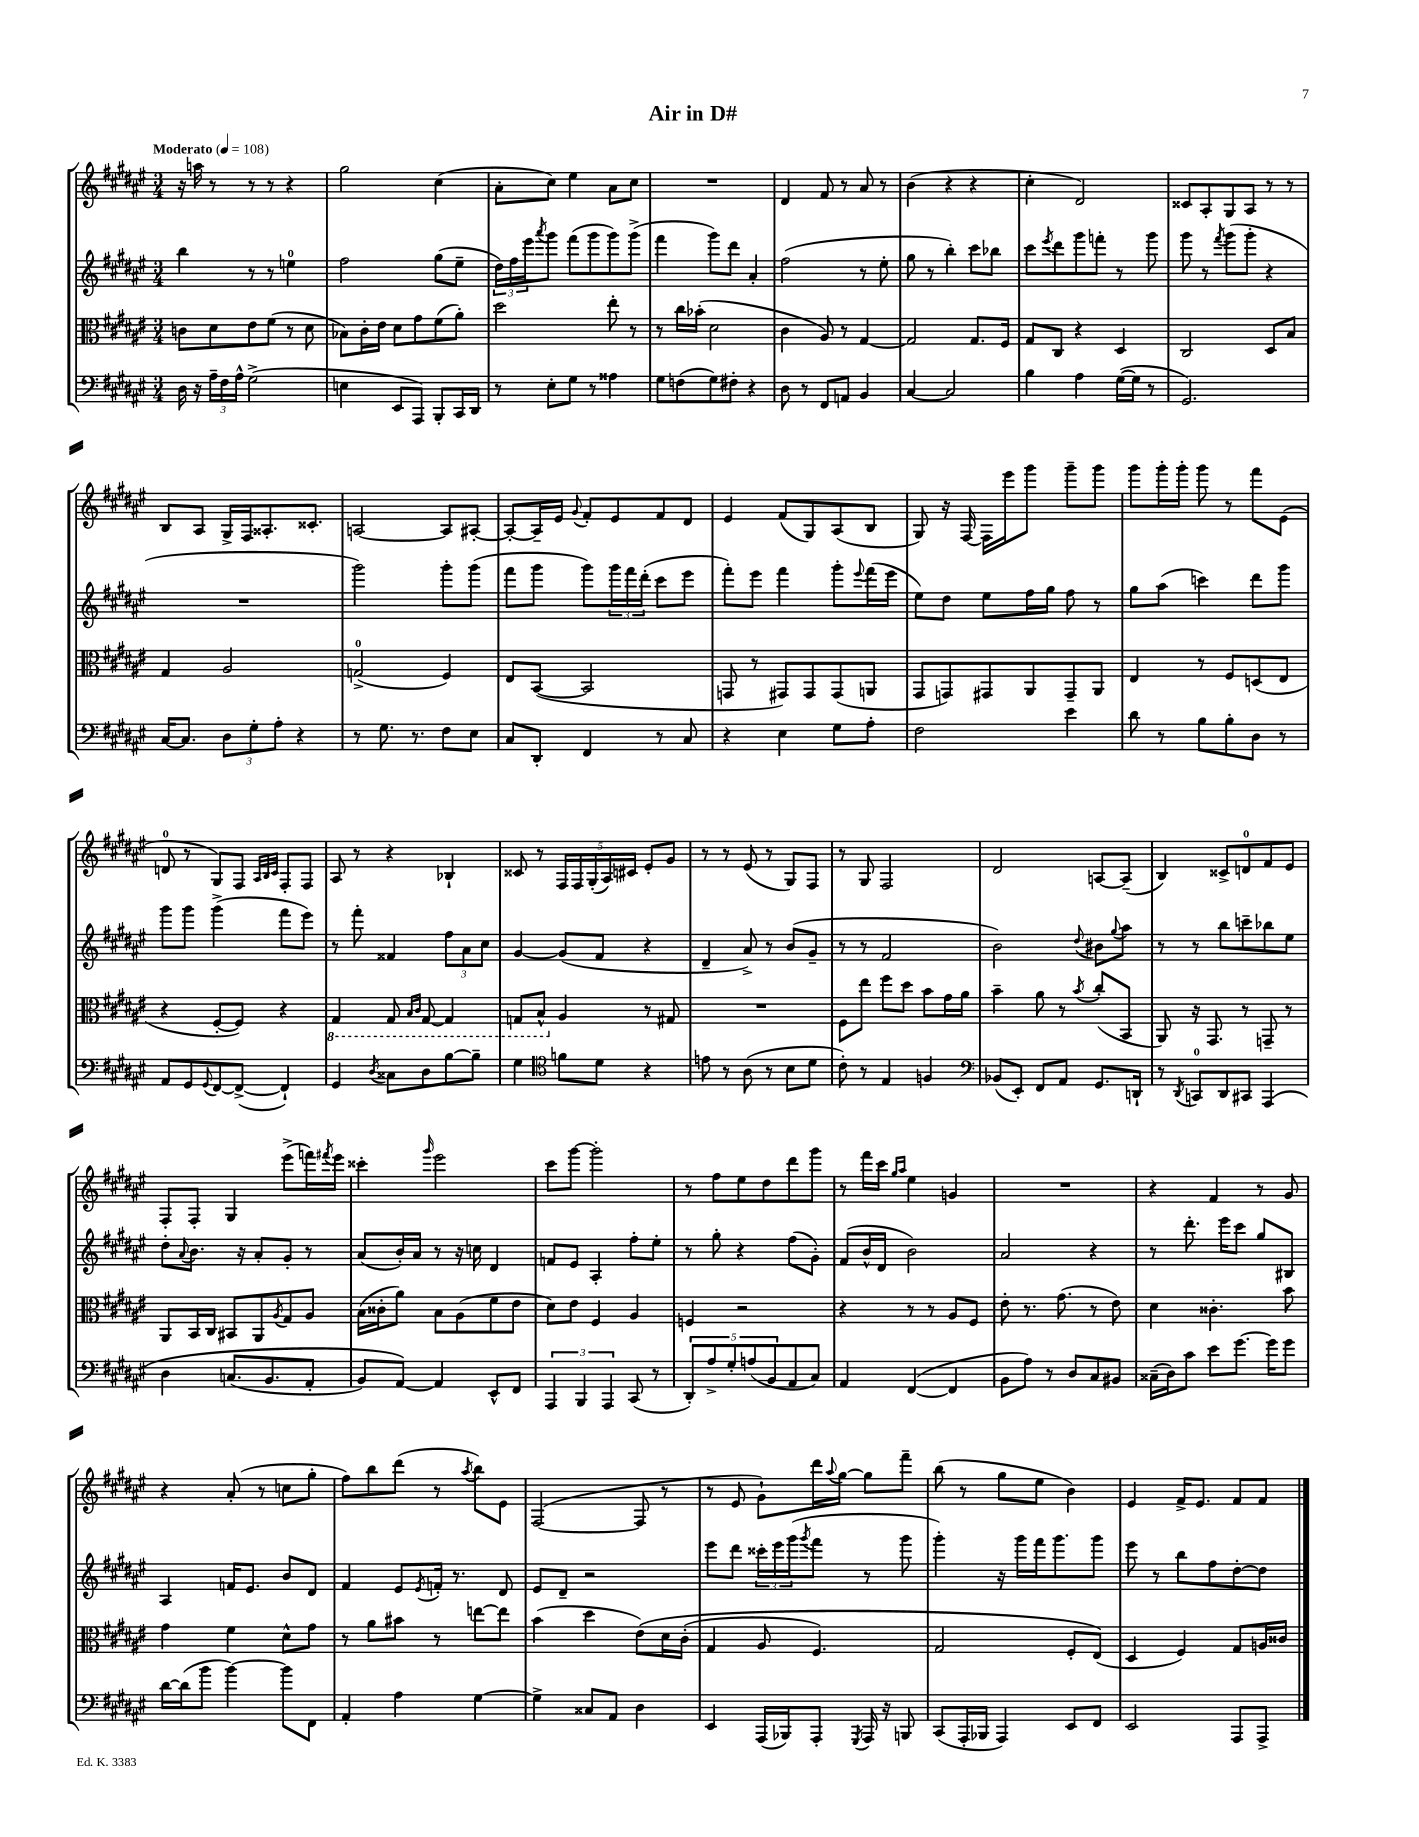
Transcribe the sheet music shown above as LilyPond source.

\header { title = "Air in D#" }
<<
\new StaffGroup <<
\new Staff = "s0" {
    \clef treble \key fis \major \numericTimeSignature \time 3/4 \tempo "Moderato" 4 = 108
    r16 a''16 r8 r8 r8 r4 |
    gis''2 cis''4( |
    ais'8-. cis''8) eis''4 ais'8 cis''8 |
    R2. |
    dis'4 fis'8 r8 ais'8 r8 |
    b'4( r4 r4 |
    cis''4-. dis'2) |
    cisis'8 ais8-. gis8 ais8 r8 r8 |
    b8 ais8 gis16-> fis16 aisis8.-. cisis'8.-. |
    a2~ a8 ais8~-. |
    ais8~-. ais16-- eis'16 \appoggiatura { gis'8 } fis'8-. eis'8 fis'8 dis'8 |
    eis'4 fis'8( gis8) ais8( b8 |
    gis8) r16 fis16~ fis16 eis'''16 gis'''8 gis'''8-- gis'''8 |
    gis'''8 gis'''16-. gis'''16-. gis'''8 r8 fis'''8 eis'8( |
    d'8-0 r8 gis8) fis8 \grace { ais32 b32 cis'32 } fis8-. fis8 |
    ais8 r8 r4 bes4-! |
    cisis'8 r8 \tuplet 5/4 { fis16 fis16 gis16-.( ais16) cis'16 } eis'8-. gis'8 |
    r8 r8 eis'8( r8 gis8) fis8 |
    r8 gis8 fis2 |
    dis'2 a8~ a8--( |
    b4) cisis'8-> d'8-0 fis'8 eis'8 |
    fis8-. fis8-. gis4 eis'''8->( f'''16) \acciaccatura { fis'''8 } eis'''16 |
    cisis'''4-. \grace { gis'''16 } eis'''2 |
    cis'''8 gis'''8~ gis'''2-. |
    r8 fis''8 eis''8 dis''8 dis'''8 gis'''8 |
    r8 fis'''16 cis'''16 \grace { gis''16 ais''16 } eis''4 g'4 |
    R2. |
    r4 fis'4 r8 gis'8 |
    r4 ais'8-.( r8 c''8 gis''8-. |
    fis''8) b''8 dis'''8( r8 \acciaccatura { ais''8 } b''8) eis'8 |
    fis2~( fis8 r8 |
    r8 eis'8 gis'8-!) dis'''16 \appoggiatura { ais''8 } gis''16~ gis''8 fis'''8-- |
    b''8( r8 gis''8 eis''8 b'4) |
    eis'4 fis'16-> eis'8. fis'8 fis'8 \bar "|." |
}
\new Staff = "s1" {
    \clef treble \key fis \major \numericTimeSignature \time 3/4
    b''4 r8 r8 e''4-0 |
    fis''2 gis''8( eis''8-- |
    \tuplet 3/2 { dis''16) fis''16 eis'''16 } \acciaccatura { ais'''8 } gis'''8 fis'''8( gis'''8 gis'''8) gis'''8->( |
    fis'''4 gis'''8) dis'''8 ais'4-. |
    fis''2( r8 eis''8-. |
    gis''8 r8 b''4-.) cis'''8 bes''8 |
    cis'''8 \acciaccatura { eis'''8 } dis'''8 gis'''8 f'''8-. r8 gis'''8 |
    gis'''8 r8 \acciaccatura { fis'''8 } gis'''8( gis'''8-. r4 |
    R2. |
    gis'''2) gis'''8-. gis'''8( |
    fis'''8 gis'''8 gis'''8) \tuplet 3/2 { gis'''16 fis'''16 dis'''16-.( } cis'''8 eis'''8 |
    fis'''8-.) eis'''8 fis'''4 gis'''8-. \appoggiatura { eis'''8 } fis'''16( eis'''16 |
    eis''8) dis''8 eis''8 fis''16 gis''16 fis''8 r8 |
    gis''8 ais''8( c'''4) dis'''8 gis'''8 |
    gis'''8 gis'''8 gis'''4->( fis'''8 eis'''8) |
    r8 fis'''8-. fisis'4 \tuplet 3/2 { fis''8 ais'8 cis''8 } |
    gis'4~ gis'8( fis'8 r4 |
    dis'4-- ais'8->) r8 b'8( gis'8-- |
    r8 r8 fis'2 |
    b'2) \appoggiatura { dis''8 } bis'8 \appoggiatura { gis''8 } ais''8 |
    r8 r8 b''8 c'''8-- bes''8 eis''8 |
    dis''8-. \appoggiatura { ais'8 } b'8. r16 ais'8-. gis'8-. r8 |
    ais'8( b'16-.) ais'16 r8 r16 c''16 dis'4 |
    f'8 eis'8 ais4-. fis''8-. eis''8-. |
    r8 gis''8-. r4 fis''8( gis'8-.) |
    fis'8( b'16-^ dis'16 b'2) |
    ais'2 r4 |
    r8 dis'''8.-. eis'''16 cis'''8 gis''8 bis8 |
    ais4 f'16 eis'8. b'8 dis'8 |
    fis'4 eis'8 \acciaccatura { eis'8 } f'16-. r8. dis'8 |
    eis'8 dis'8-- r2 |
    eis'''8 dis'''8 \tuplet 3/2 { cisis'''16-. eis'''16 gis'''16( } \acciaccatura { gis'''8 } fis'''8 r8 gis'''8 |
    gis'''4-.) r16 gis'''16 fis'''16 gis'''8. gis'''8 |
    eis'''8 r8 b''8 fis''8 dis''8~-. dis''8 \bar "|." |
}
\new Staff = "s2" {
    \clef alto \key fis \major \numericTimeSignature \time 3/4
    c'8 dis'8 eis'8 fis'8( r8 dis'8 |
    bes8) cis'16-. eis'16 dis'8 gis'8 fis'8( ais'8-.) |
    dis''2 eis''8-. r8 |
    r8 cis''16 bes'16-.( dis'2 |
    cis'4 ais8) r8 gis4~ |
    gis2 gis8. fis16 |
    gis8 cis8 r4 dis4 |
    cis2 dis8 b8 |
    gis4 ais2 |
    g2-0->( fis4) |
    eis8 b,8~( b,2 |
    g,8 r8 gis,8) gis,8 gis,8( a,8 |
    gis,8 g,8) gis,8 ais,8 gis,8-- ais,8 |
    eis4 r8 fis8 d8( eis8 |
    r4 fis8~-. fis8) r4 |
    \ottava #-1 gis,4 gis,8 \grace { b,16 cis16 } gis,8~ gis,4 |
    g,8 b,8-^ \ottava #0 ais4 r8 gis!8 |
    R2. |
    fis8 eis''8 fis''8 dis''8 b'8 gis'16 ais'16 |
    b'4-- ais'8 r8 \acciaccatura { b'8 } cis''8-.( b,8 |
    ais,8) r16 gis,8. r8 g,8-- r8 |
    ais,8 b,16 cis16 bis,8 ais,8 \acciaccatura { ais8 } gis8 ais8 |
    b16( cisis'16-. ais'8) b8 ais8( fis'8 eis'8 |
    dis'8) eis'8 fis4 ais4 |
    f4 r2 |
    r4 r8 r8 ais8 fis8 |
    eis'8-. r8. gis'8.( r8 eis'8) |
    dis'4 cisis'4.-. b'8 |
    gis'4 fis'4 dis'8-^ gis'8 |
    r8 ais'8 bis'8 r8 e''8~ e''8 |
    b'4( dis''4 eis'8)\( dis'16 cis'16-.( |
    gis4 ais8 fis4.) |
    gis2 fis8-. eis8(\) |
    dis4 fis4) gis8 a16 cisis'16 \bar "|." |
}
\new Staff = "s3" {
    \clef bass \key fis \major \numericTimeSignature \time 3/4
    dis16 r16 \tuplet 3/2 { ais16-- fis16 ais16-^ } gis2->( |
    e4 eis,8 ais,,8) b,,8-. cis,16 dis,16 |
    r8 eis8-. gis8 r8 aisis4 |
    gis8 f8( gis8) fis8-. r4 |
    dis8 r8 fis,8 a,8 b,4 |
    cis4~ cis2 |
    b4 ais4 gis16~( gis16 r8 |
    gis,2.) |
    cis16~ cis8. \tuplet 3/2 { dis8 gis8-. ais8-. } r4 |
    r8 gis8. r8. fis8 eis8 |
    cis8 dis,8-. fis,4 r8 cis8 |
    r4 eis4 gis8 ais8-. |
    fis2 eis'4 |
    dis'8 r8 b8 b8-. dis8 r8 |
    ais,8 gis,8 \appoggiatura { gis,8 } fis,8~ fis,8~->( fis,4-!) |
    gis,4 \acciaccatura { dis8 } cisis8 dis8 b8~ b8-- |
    gis4 \clef tenor f'8 dis'8 r4 |
    e'8 r8 ais8( r8 b8 dis'8 |
    cis'8-.) r8 eis4 f4 |
    \clef bass bes,8( eis,8-.) fis,8 ais,8 gis,8. d,16-! |
    r8 \acciaccatura { dis,8 } c,8-0 dis,8 cis,8 ais,,4\( |
    dis4 c8.( b,8. ais,8-. |
    b,8) ais,8~\) ais,4 eis,8-^ fis,8 |
    \tuplet 3/2 { ais,,4 b,,4 ais,,4 } cis,8( r8 |
    \tuplet 5/4 { dis,8-.) ais8-> gis8-. a8( b,8 } ais,8 cis8) |
    ais,4 fis,4~( fis,4 |
    b,8 ais8) r8 dis8 cis8 bis,8 |
    cisis16--( dis16) cis'8 eis'8 gis'8.~ gis'16 gis'8 |
    dis'16~ dis'16( b'8 b'4~) b'8 fis,8 |
    ais,4-. ais4 gis4~ |
    gis4-> cisis8 ais,8 dis4 |
    eis,4 ais,,16( bes,,16) ais,,8-. \acciaccatura { gis,,8 } ais,,16 r16 b,,8 |
    cis,8( ais,,16-. bes,,16 ais,,4) eis,8 fis,8 |
    eis,2 ais,,8 ais,,8-> \bar "|." |
}
>>
>>
\layout { \context { \Score \remove "Bar_number_engraver" } }
